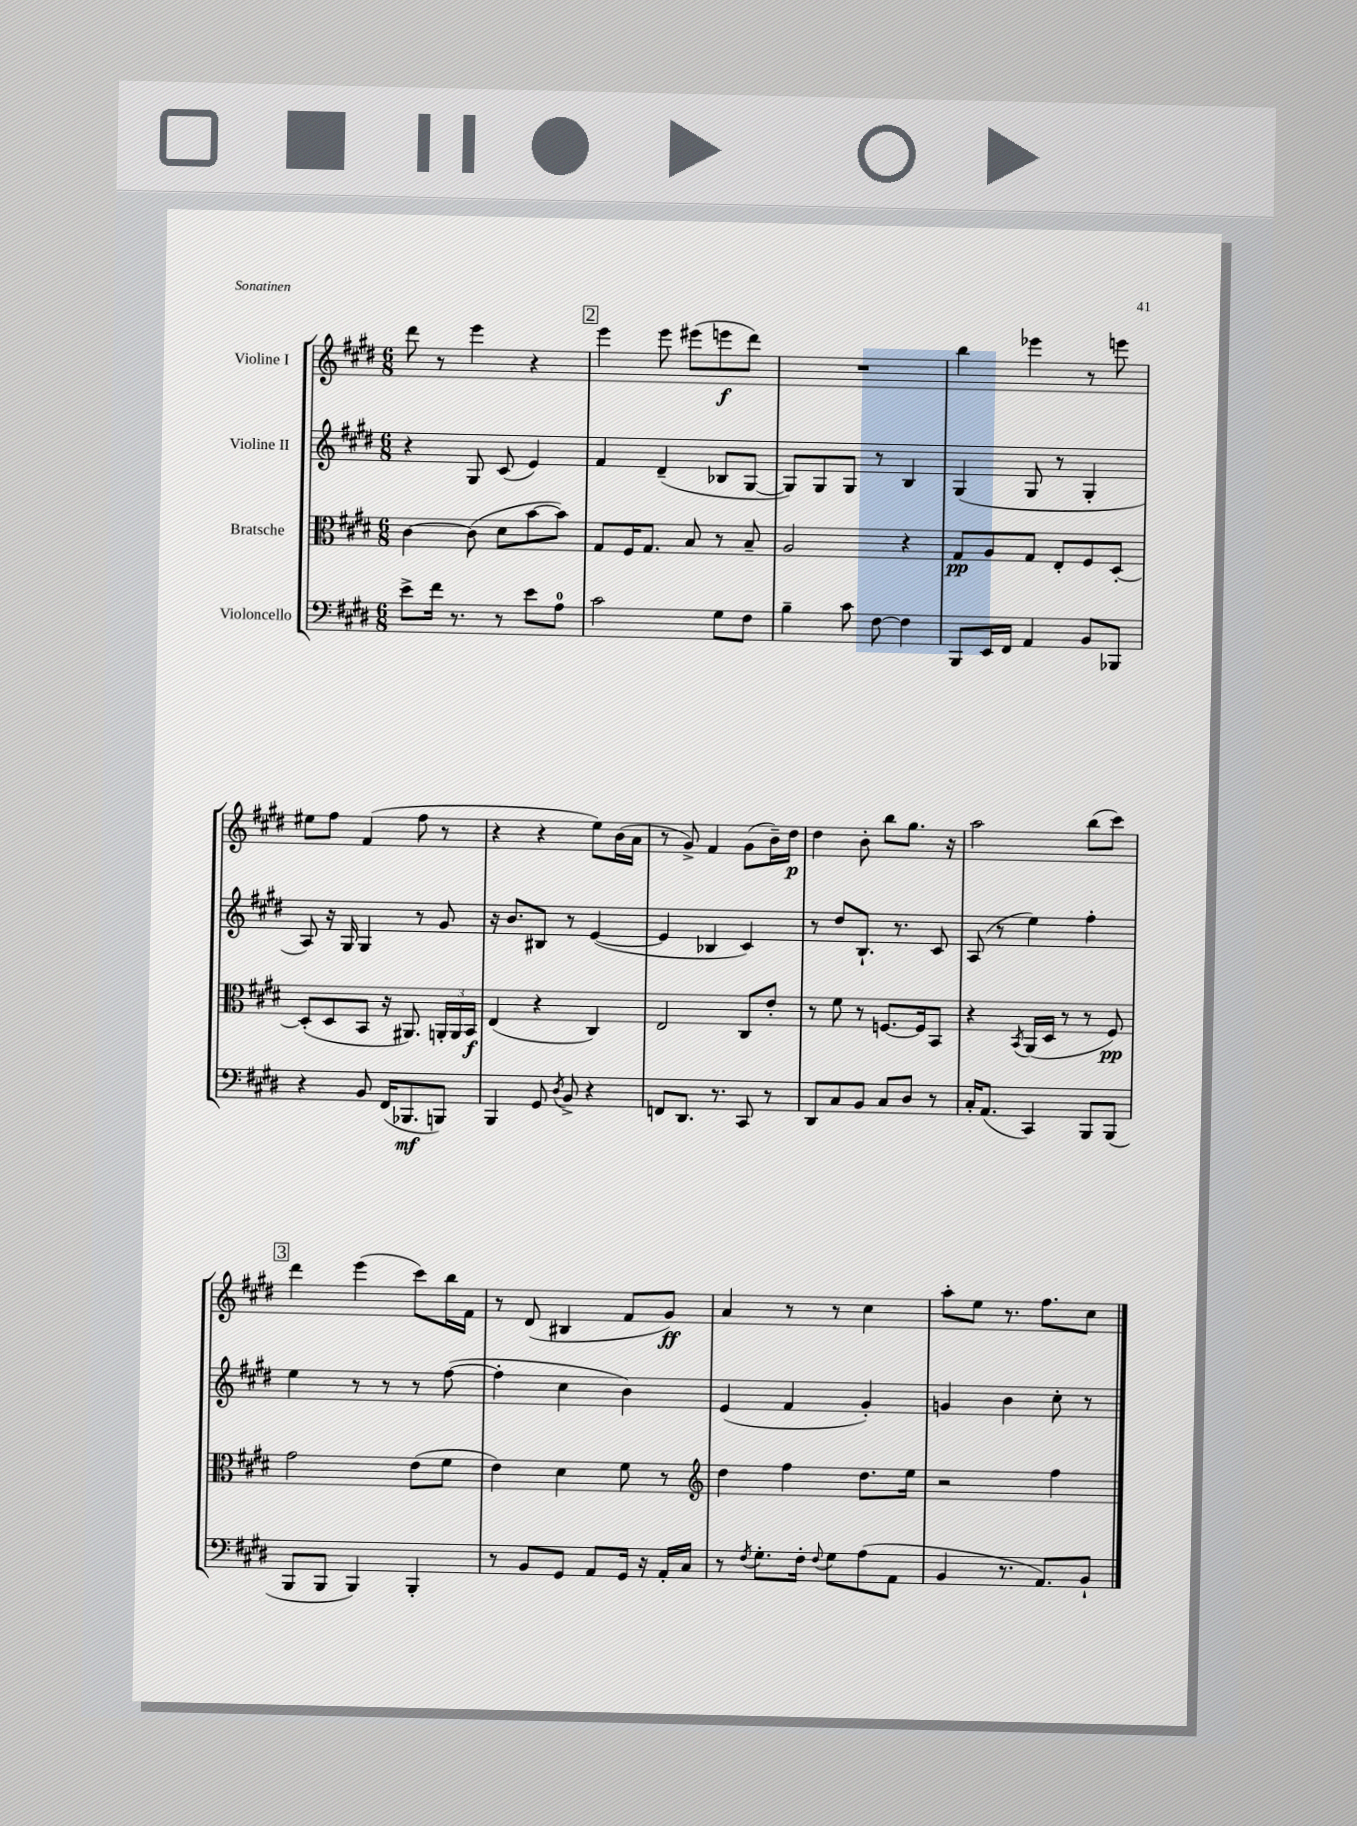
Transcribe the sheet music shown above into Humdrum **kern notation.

**kern	**dynam	**kern	**dynam	**kern	**kern	**dynam
*part4	*part4	*part3	*part3	*part2	*part1	*part1
*staff4	*staff4	*staff3	*staff3	*staff2	*staff1	*staff1
*I"Violoncello	*	*I"Bratsche	*	*I"Violine II	*I"Violine I	*
*clefF4	*	*clefC3	*	*clefG2	*clefG2	*
*k[f#c#g#d#]	*	*k[f#c#g#d#]	*	*k[f#c#g#d#]	*k[f#c#g#d#]	*
*M6/8	*	*M6/8	*	*M6/8	*M6/8	*
=118	=118	=118	=118	=118	=118	=118
8e^\L	.	[4c#\	.	4r	8ddd#\	.
16f#\Jk	.	.	.	.	8r	.
8.r	.	.	.	.	.	.
.	.	(8c#\]	.	8G#/	4eee\	.
8r	.	8d#\L	.	(8c#/	.	.
8e\L	.	[8b\	.	4e/)	4r	.
8A\J	.	8b\J])	.	.	.	.
!!LO:REH:place=s1:t=2
=119	=119	=119	=119	=119	=119	=119
2c#\	.	8G#/L	.	4f#/	4eee\	.
.	.	16F#/K	.	.	.	.
.	.	8.G#/J	.	.	.	.
.	.	.	.	(4d#~/	8eee\	.
.	.	8B/	.	.	(8eee#X\L	.
8G#\L	.	8r	.	8B-X/L	8eeen\	f
8F#\J	.	8B~/	.	[8G#/J	8ddd#\J)	.
=120	=120	=120	=120	=120	=120	=120
4B~\	.	2A/	.	8G#/L])	2.r	.
.	.	.	.	8G#/	.	.
8c#\	.	.	.	8G#/J	.	.
[8F#\	.	.	.	8r	.	.
4F#\]	.	4r	.	4B/	.	.
=121	=121	=121	=121	=121	=121	=121
8BBB/L	.	8G#/L	pp	(4G#/	4bb\	.
16EE/L	.	8A/	.	.	.	.
16FF#/JJ	.	.	.	.	.	.
4AA/	.	8G#/J	.	8G#/	4eee-X\	.
.	.	8E'/L	.	8r	.	.
8BB/L	.	8F#/	.	4G#'/	8r	.
8BBB-X/J	.	[8D#'/J	.	.	8eeen\	.
!!LO:LB:g=z
=122	=122	=122	=122	=122	=122	=122
4r	.	(8D#'/L]	.	8A/)	8ee#X\L	.
.	.	8D#/	.	16r	8ff#\J	.
.	.	.	.	16G#/	.	.
8BB/	.	8BB/J	.	4G#/	(4f#/	.
(16FF#/KL	.	16r	.	.	.	.
8.BBB-X/	mf	8.AA#X/)	.	.	.	.
.	.	.	.	8r	8ff#\	.
8BBBn/J)	.	24AAn'/LL	.	8g#/	8r	.
.	.	24AA/	.	.	.	.
.	.	24BB/JJ	f	.	.	.
=123	=123	=123	=123	=123	=123	=123
4BBB/	.	(4E/	.	16r	4r	.
.	.	.	.	8.b/L	.	.
8GG#/	.	4r	.	8B#X/J	4r	.
8qD#/	.	.	.	.	.	.
8BB^/	.	.	.	8r	.	.
4r	.	4C#/)	.	([4e/	8ee\L)	.
.	.	.	.	.	(16b\L	.
.	.	.	.	.	16a\JJ	.
=124	=124	=124	=124	=124	=124	=124
8FFn/L	.	2E/	.	4e/]	8r	.
8.DD#/J	.	.	.	.	8g#^/)	.
.	.	.	.	4B-X/	4f#/	.
8.r	.	.	.	.	.	.
8CC#/	.	8C#/L	.	4c#/)	(8g#\L	.
8r	.	8e'/J	.	.	16b~\L)	.
.	.	.	.	.	16dd#\JJ	p
=125	=125	=125	=125	=125	=125	=125
8DD#/L	.	8r	.	8r	4dd#\	.
8C#/	.	8f#\	.	8dd#/L	.	.
8BB/J	.	8r	.	8.B`/J	8b'\	.
8C#/L	.	[8.Fn/L	.	.	8bb\L	.
.	.	.	.	8.r	.	.
8D#/J	.	.	.	.	8.gg#\J	.
.	.	16F/k]	.	.	.	.
8r	.	8BB/J	.	8c#/	.	.
.	.	.	.	.	16r	.
=126	=126	=126	=126	=126	=126	=126
16C#'/KL	.	4r	.	(8A/	2aa\	.
(8.AA/J	.	.	.	.	.	.
.	.	.	.	8r	.	.
.	.	8qBB/	.	.	.	.
4CC#/)	.	(16AA/LL	.	4ee\)	.	.
.	.	16D#/JJ	.	.	.	.
.	.	8r	.	.	.	.
8BBB/L	.	8r	.	4ff#'\	(8bb\L	.
(8BBB/J	.	8F#/)	pp	.	8ccc#\J)	.
!!LO:LB:g=z
!!LO:REH:place=s1:t=3
=127	=127	=127	=127	=127	=127	=127
8BBB/L	.	2g#\	.	4ee\	4ddd#\	.
8BBB/J	.	.	.	.	.	.
4BBB/)	.	.	.	8r	(4eee\	.
.	.	.	.	8r	.	.
4BBB'/	.	(8e\L	.	8r	8ccc#\L)	.
.	.	8f#\J	.	([8ff#\	16bb\L	.
.	.	.	.	.	16f#\JJ	.
=128	=128	=128	=128	=128	=128	=128
8r	.	4e\)	.	4ff#'\]	8r	.
8BB/L	.	.	.	.	(8d#/	.
8GG#/J	.	4d#\	.	4cc#\	4B#X/	.
8AA/L	.	.	.	.	.	.
16GG#/Jk	.	8f#\	.	4b\)	8f#/L	.
16r	.	.	.	.	.	.
16AA'/LL	.	8r	.	.	8g#/J)	ff
16C#/JJ	.	.	.	.	.	.
=129	=129	=129	=129	=129	=129	=129
*	*	*clefG2	*	*	*	*
8r	.	4dd#\	.	(4e/	4a/	.
8qF#/	.	.	.	.	.	.
8.G#'\L	.	.	.	.	.	.
.	.	4ff#\	.	4f#/	8r	.
16F#'\Jk	.	.	.	.	.	.
8qqF#/	.	.	.	.	.	.
8G#\L	.	.	.	.	8r	.
(8A\	.	8.dd#\L	.	4g#'/)	4cc#\	.
8AA\J	.	.	.	.	.	.
.	.	16ee\Jk	.	.	.	.
=130	=130	=130	=130	=130	=130	=130
4BB/	.	2r	.	4gn/	8aa'\L	.
.	.	.	.	.	8ee\J	.
8.r	.	.	.	4b\	8.r	.
8.AA/L)	.	.	.	.	8.ff#\L	.
.	.	4ff#\	.	8cc#'\	.	.
8BB`/J	.	.	.	8r	8cc#\J	.
==	==	==	==	==	==	==
*-	*-	*-	*-	*-	*-	*-
